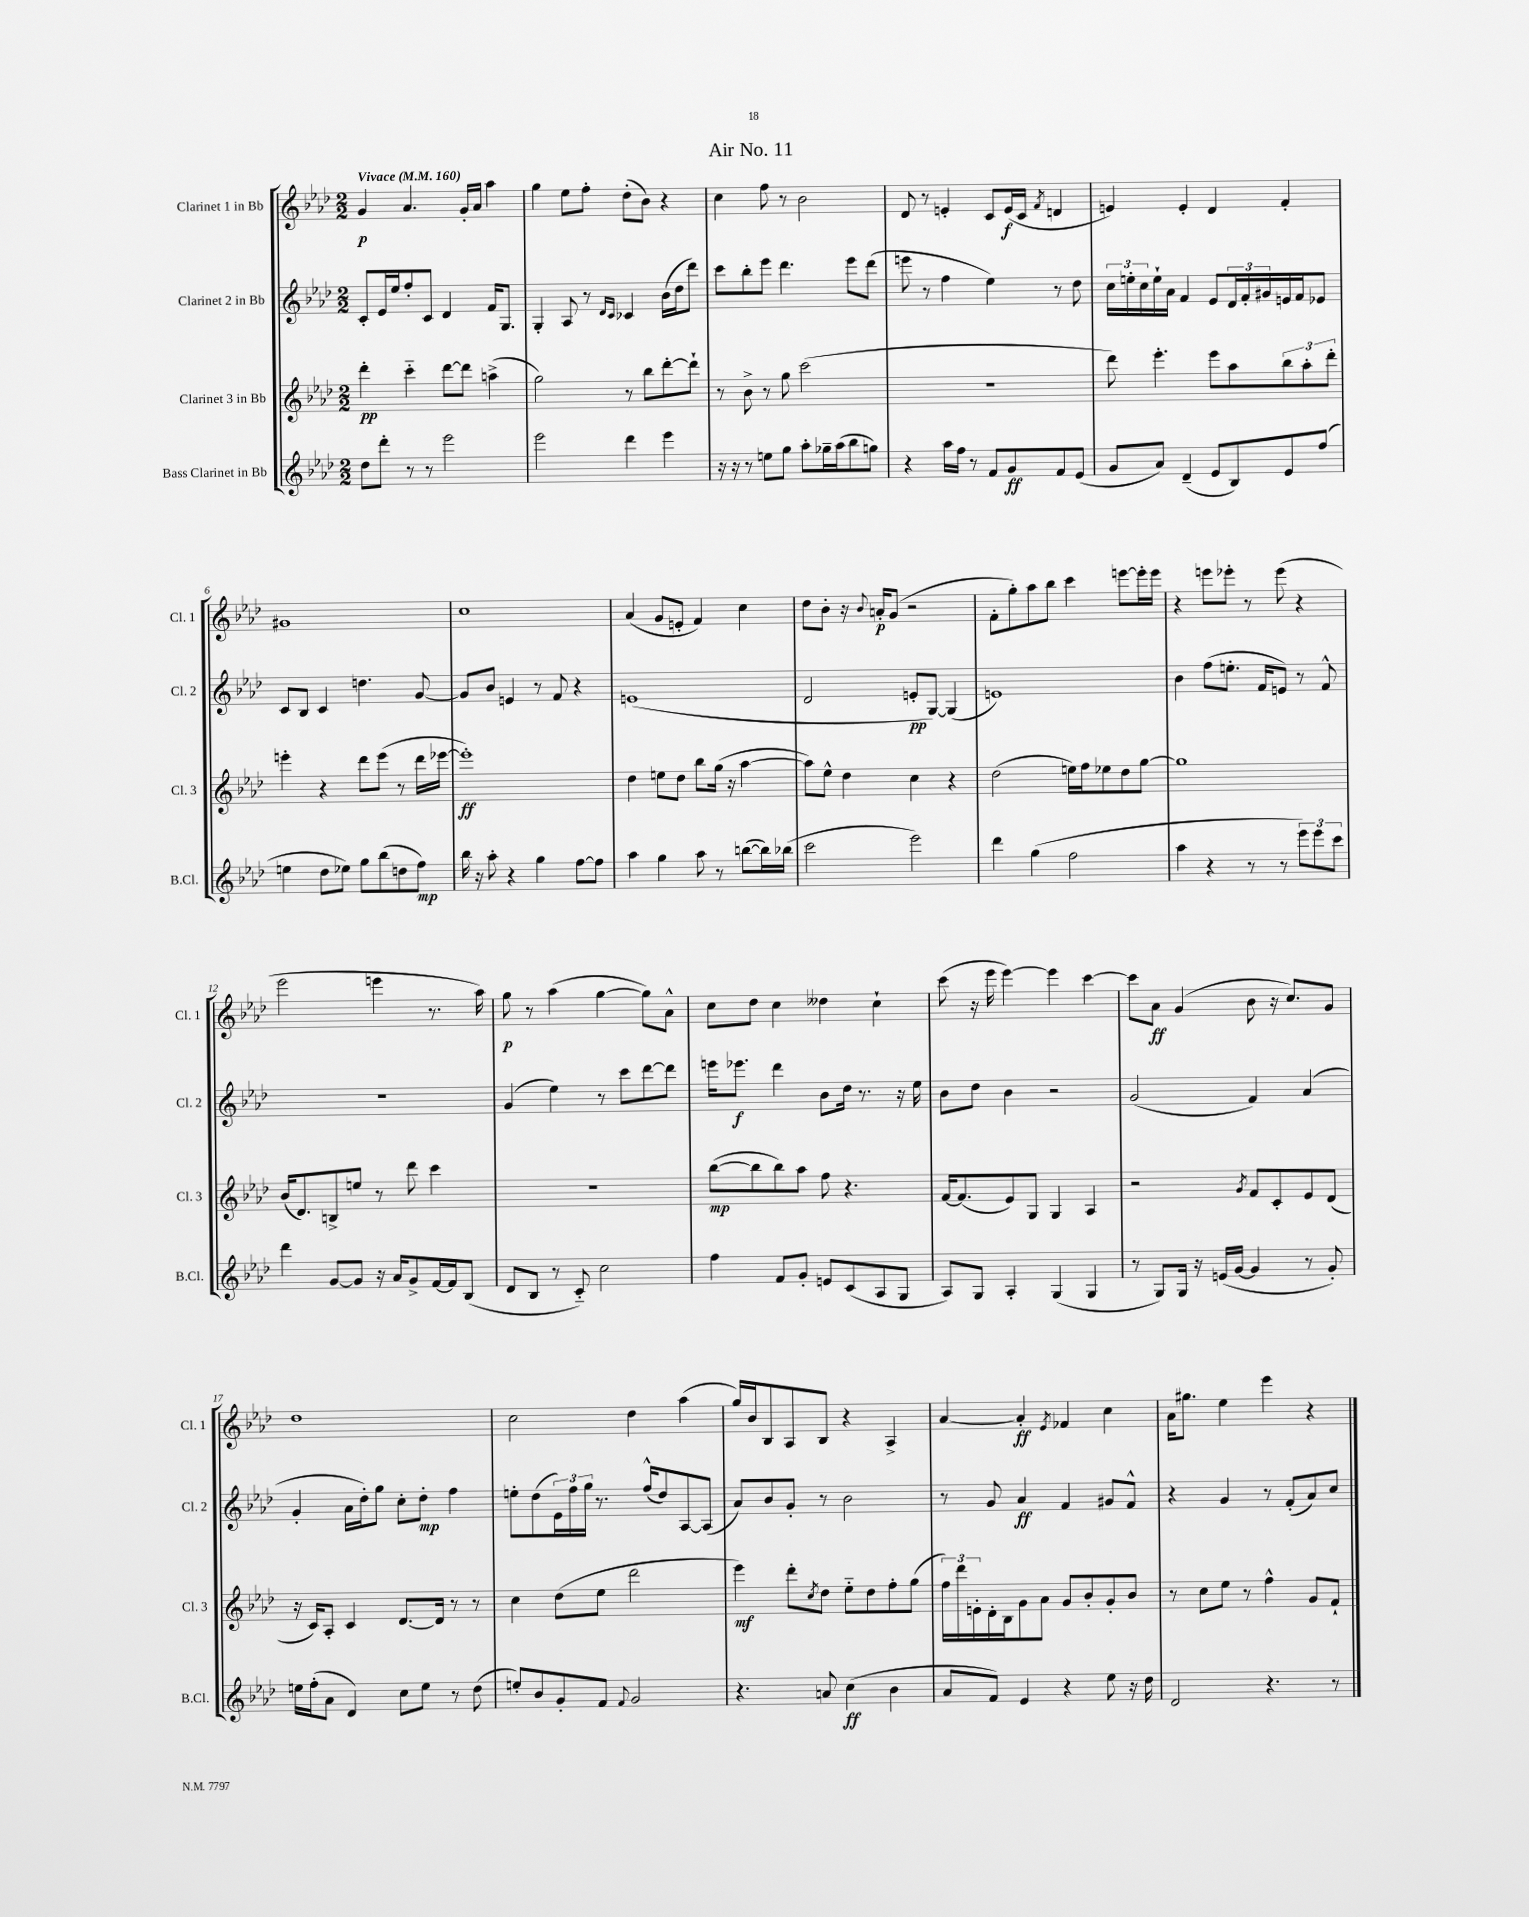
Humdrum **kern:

**kern	**kern	**kern	**kern
*staff4	*staff3	*staff2	*staff1
*clefG2	*clefG2	*clefG2	*clefG2
*k[b-e-a-d-]	*k[b-e-a-d-]	*k[b-e-a-d-]	*k[b-e-a-d-]
*M2/2	*M2/2	*M2/2	*M2/2
*MM160	*MM160	*MM160	*MM160
8dd-	4ddd-'	8c'	4g
8ddd-'	.	16e-	.
.	.	16ee-	.
8r	4ccc'~	8ff'	4.a-
8r	.	8c	.
2eee-	[8ddd-	4d-	.
.	8ddd-]	.	16g'
.	.	.	16a-
.	(4aa^	16f	4aa-
.	.	8.G	.
=	=	=	=
2eee-	2gg)	4G'	4gg
.	.	8A-	8ee-
.	.	8r	8ff'
.	.	16qqd-	.
.	.	16qqc	.
4ddd-	8r	4c-	(8dd-'
.	8bb-	.	8b-)
4eee-	[8ddd-'	(16b-	4r
.	.	16dd-	.
.	8ddd-`]	8ddd-)	.
=	=	=	=
16r	8r	8ccc	4cc
16r	.	.	.
8r	8b-^	8bb-'	.
8ee	8r	8eee-	8ff
8gg	8gg	4.ddd-	8r
8aa-'	(2ccc	.	2b-
16gg-~	.	.	.
(16aa-	.	.	.
8bb-	.	8eee-	.
8gg)	.	(8ddd-	.
=	=	=	=
4r	1r	8eee	8d-
.	.	8r	8r
16aa-	.	4ff	4e'
16ff	.	.	.
8r	.	.	.
8f	.	4ee-)	8c
8g	.	.	(16e
.	.	.	16c
.	.	.	8qf
8f	.	8r	4d
(8e-	.	8dd-	.
=	=	=	=
8g	8ddd-)	24cc	4e)
.	.	24ee'	.
.	.	24cc	.
8a-)	4.eee-'	16ee`	.
.	.	16a-	.
(4d-~	.	4f	4e'
8e-	8eee-	8e-	4d-
8B-)	8aa-	24d-	.
.	.	24f'	.
.	.	24g#	.
8e-	12bb-	16e	4f'
.	.	16f	.
.	12aa-'	.	.
(8ff	.	8e-	.
.	12ddd-'	.	.
=	=	=	=
4ee	4eee'	8c	1g#
.	.	8B-	.
8dd-	4r	4c	.
8ee-)	.	.	.
8gg	8ddd-	4.dd	.
(8bb-	(8eee	.	.
8dd	8r	.	.
8ff)	16ddd-	[8g	.
.	[16eee-	.	.
=	=	=	=
16bb-	1eee-'])	8g]	1cc
16r	.	.	.
8aa-'	.	8b-	.
4r	.	4e	.
4gg	.	8r	.
.	.	8f	.
[8ff	.	4r	.
8ff]	.	.	.
=	=	=	=
4aa-	4dd-	(1e	(4a-
4gg	8ee	.	8g
.	8dd-	.	8e'
8aa-	8bb-	.	4f)
8r	(16gg	.	.
.	16r	.	.
([8bb	[4aa-	.	4cc
16bb])	.	.	.
(16bb-	.	.	.
=	=	=	=
2ccc	8aa-])	2d-	8dd-
.	8ee-^^	.	8b-'
.	4dd-	.	16r
.	.	.	8qqb-
.	.	.	16a'
.	.	.	(8g
2eee-)	4cc	8e'	2r
.	.	[8G)	.
.	4r	(4G]	.
=	=	=	=
4ddd-	(2dd-	1e)	8f'
.	.	.	8gg')
(4gg	.	.	8aa-
.	.	.	8bb-
2ff	16ee)	.	4ccc
.	16ff	.	.
.	8ee-	.	.
.	8dd-	.	[8eee
.	[8gg	.	16eee']
.	.	.	16eee
=	=	=	=
4aa-	1gg]	4b-	4r
4r	.	(8ff	8eee
.	.	8.ee'	8eee-'
8r	.	.	8r
.	.	16f	.
8r	.	8e)	(8eee-
12eee-)	.	8r	4r
12eee-	.	.	.
.	.	8f^^	.
12ccc	.	.	.
=	=	=	=
4ddd-	(16b-	1r	2eee-
.	8.d-)	.	.
[8g	8B^	.	.
8g]	8ee	.	.
16r	8r	.	4eee
16a-	.	.	.
8g^	8ddd-	.	.
[16f	4ccc	.	8.r
16f]	.	.	.
(8B-	.	.	.
.	.	.	16aa-)
=	=	=	=
8d-	1r	(4g	8gg
8B-	.	.	8r
8r	.	4ee-)	(4aa-
8c'~)	.	.	.
2cc	.	8r	[4gg
.	.	8ccc	.
.	.	[8ddd-	8gg])
.	.	8ddd-]	8a-^^
=	=	=	=
4ff	([8bb-	16eee	8cc
.	.	8.eee-	.
.	8bb-]	.	8dd-
8f	8bb-)	4ddd-	4cc
8g'	8aa-	.	.
8e	8ff	8b-	4dd--
(8c	4.r	16dd-	.
.	.	8.r	.
8A-	.	.	4cc`
8G	.	16r	.
.	.	16ee-	.
=	=	=	=
8A-)	[16f	8b-	(8ccc
.	(8.f]	.	.
8G	.	8dd-	16r
.	.	.	16eee-
4A-'	8e-)	4b-	[4eee-)
.	8G	.	.
(4G	4G	2r	4eee-]
4G	4A-	.	[4ccc
=	=	=	=
8r	2r	(2g	8ccc]
8G)	.	.	8a-
16G	.	.	(4g
16r	.	.	.
(16e	.	.	.
[16g	.	.	.
.	8qg	.	.
4g]	8f	4f)	8b-
.	8c'	.	16r
.	.	.	8.cc)
8r	8e-	(4a-	.
8g')	(8d-	.	8g
=	=	=	=
16ee	16r	4g'	1dd-
(16ff'	16c)	.	.
8a-	8A-'	.	.
4d-)	4c	16a-	.
.	.	16dd-')	.
.	.	8gg	.
8cc	[8.d-	8cc'	.
8ee	.	8dd-'	.
.	16d-]	.	.
8r	8r	4ff	.
(8dd-	8r	.	.
=	=	=	=
8ee')	4cc	8ee'	2cc
8b-	.	(8dd-	.
8g'	(8dd-	24e-)	.
.	.	24ff	.
.	.	24gg	.
8f	8ee-	8.r	.
8qqf	.	.	.
2g	2ddd-	.	4dd-
.	.	(16ff^^	.
.	.	8dd-)	.
.	.	[8A-	(4aa-
.	.	(8A-]	.
=	=	=	=
4.r	4eee-)	8a-)	16gg)
.	.	.	16b-
.	.	8b-	8B-
.	8ddd-'	8g'	8A-
.	8qcc	.	.
8a	8dd-	8r	8B-
(4cc	8ee-'~	2b-	4r
.	8dd-	.	.
4b-	8ff'	.	4A-^
.	(8gg	.	.
=	=	=	=
8a-	24ff)	8r	[4a-
.	24ddd-	.	.
.	24e'	.	.
8f)	16d-'	8g	.
.	16B-	.	.
4e-	8g	4a-	4a-']
.	8a-	.	.
.	.	.	8qe-
4r	8g	4f	4f-
.	8b-'	.	.
8ee-	8g'	8g#	4cc
16r	8b-	8f^^	.
16dd-	.	.	.
=	=	=	=
2d-	8r	4r	16a-
.	.	.	8.gg#
.	8cc	.	.
.	8ee-	4g	4ee-
.	8r	.	.
4.r	4ff^^	8r	4eee-
.	.	(8f'	.
.	8g	8a-)	4r
8r	8f`	8cc	.
==	==	==	==
*-	*-	*-	*-
